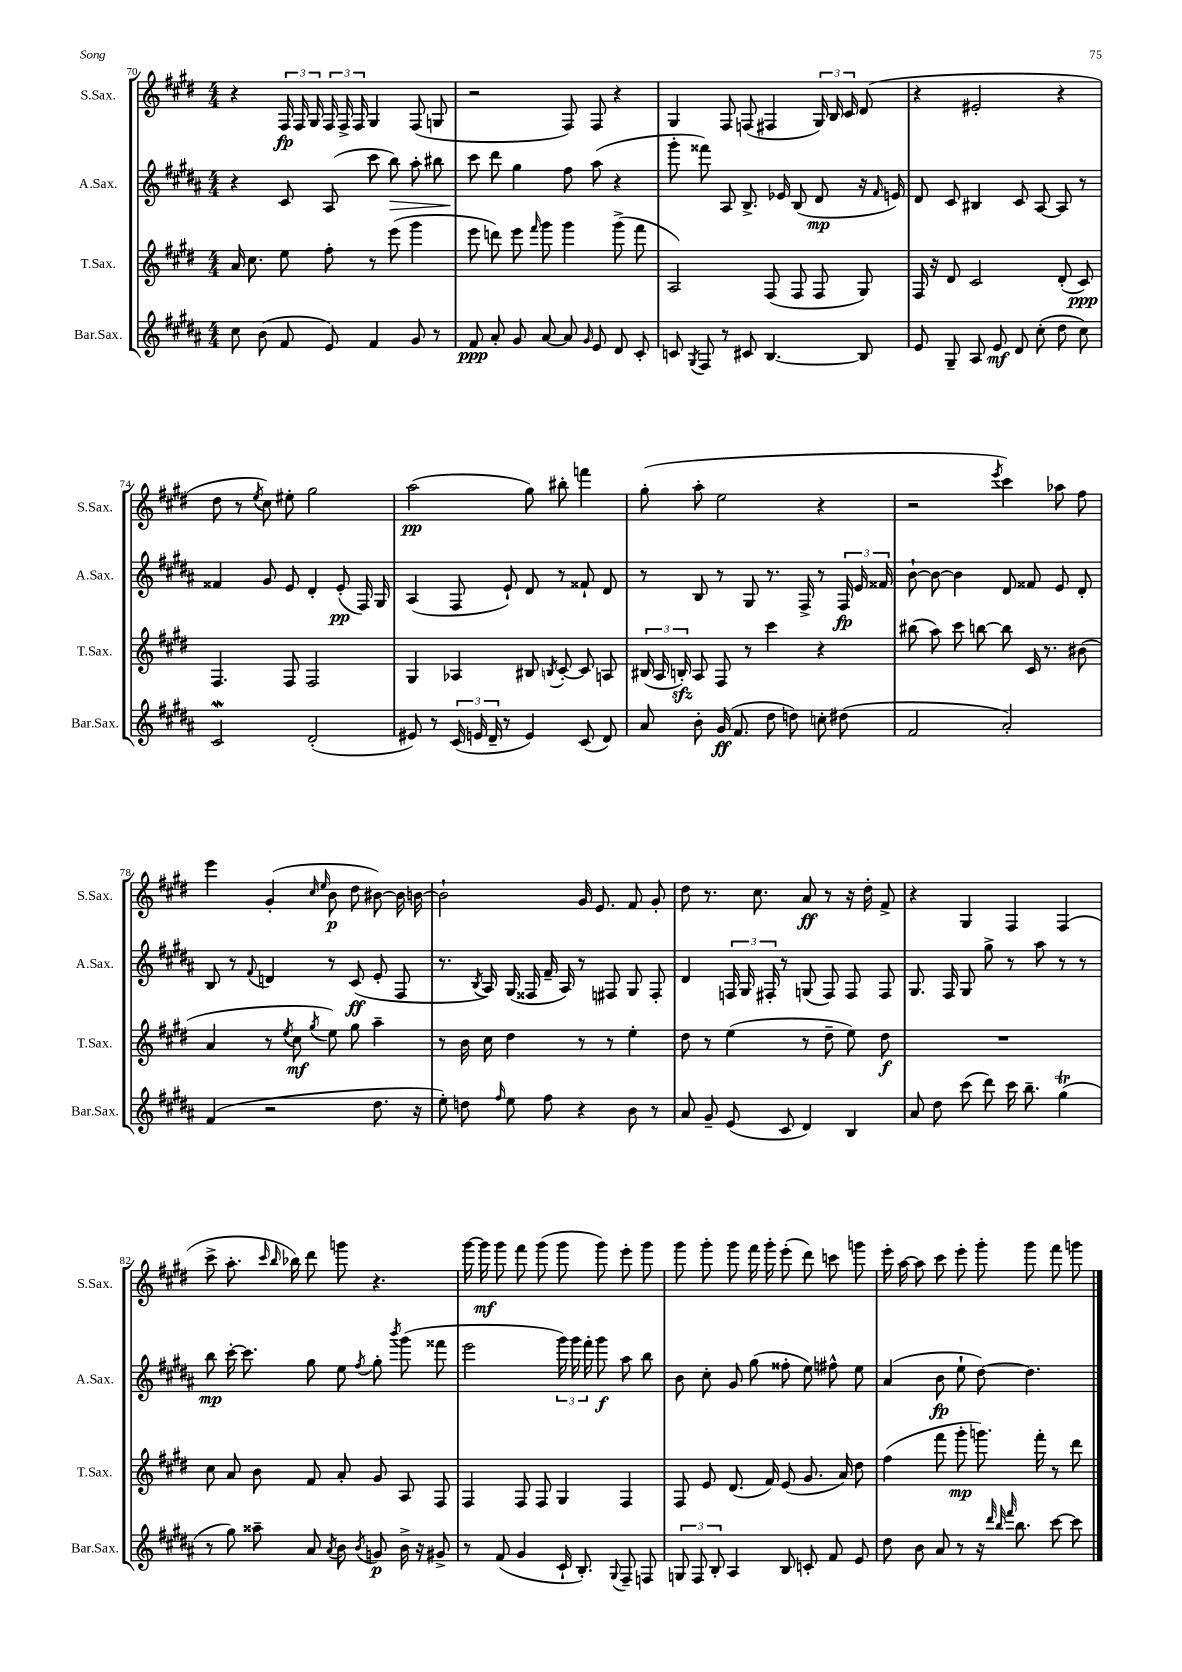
<<
\new StaffGroup <<
\new Staff = "s0" \with { instrumentName = "S.Sax." shortInstrumentName = "S.Sax." } {
    \clef treble \key e \major \numericTimeSignature \time 4/4
    \autoBeamOff r4 \tuplet 3/2 { fis16\fp fis16 gis16 } \tuplet 3/2 { fis16 fis16-> fis16 } gis4 fis8( g8 |
    r2 fis8) fis8 r4 |
    gis4 fis8 f8( fis4 \tuplet 3/2 { gis16) b16 cis'16 } dis'8( |
    r4 eis'2-. r4 |
    dis''8 r8 \acciaccatura { e''8 } cis''8) eis''8-. gis''2 |
    a''2\pp( gis''8) bis''8-. f'''4 |
    gis''8-.( a''8-. e''2 r4 |
    r2 \acciaccatura { e'''8 } cis'''4) aes''8 fis''8 |
    e'''4 gis'4-.( \grace { cis''16 e''16 } b'8\p dis''8 bis'8~) bis'16 b'16~ |
    b'2-! gis'16 e'8. fis'8 gis'8-. |
    dis''8 r8. cis''8. a'8\ff r8 r16 dis''16-. fis'8-> |
    r4 gis4 fis4 fis4( |
    cis'''8-> a''8.-. \grace { cis'''16 b''16 } bes''16) dis'''8 g'''8 r4. |
    gis'''16~ gis'''16\mf gis'''8 fis'''8 gis'''8( gis'''8 gis'''8) e'''8-. gis'''8 |
    gis'''8 gis'''8-. gis'''8 fis'''16 gis'''16-. e'''8-.( dis'''8) c'''8 g'''8 |
    e'''16-. a''16~ a''8 cis'''8 e'''8-. gis'''8-. gis'''8 fis'''8 g'''8 \bar "|." |
}
\new Staff = "s1" \with { instrumentName = "A.Sax." shortInstrumentName = "A.Sax." } {
    \clef treble \key b \major \numericTimeSignature \time 4/4
    \autoBeamOff r4 cis'8 ais8( cis'''8 b''8\>) ais''8-. bis''8 |
    cis'''8\! dis'''8 gis''4 fis''8 ais''8( r4 |
    gis'''8-. fisis'''8) ais8 b8.-> ees'16 b8( dis'8\mp r16 \grace { fis'16 } e'16) |
    dis'8 cis'8 bis4 cis'8 ais8~ ais8 r8 |
    fisis'4 gis'8 e'8 dis'4-. e'8-.\pp( fis16) gis16 |
    ais4( fis8 e'8-!) dis'8 r8 fisis'8-! dis'8 |
    r8 b8 r8 gis8 r8. fis16-> r8 \tuplet 3/2 { fis16\fp e'16 fisis'16 } |
    b'8~-! b'8~ b'4 dis'8 fisis'8 e'8 dis'8-. |
    b8 r8 \appoggiatura { fis'8 } d'4 r8 cis'8\ff( e'8-. fis8 |
    r8. \acciaccatura { b8 } ais16) gis16( fisis16 fis'16-- ais16) r8 fis8 gis8 fis8-. |
    dis'4 \tuplet 3/2 { f16 gis16 fis16-. } r8 g8( fis8) fis8 fis8 |
    gis8. fis16 gis8 gis''8-> r8 ais''8 r8 r8 |
    b''8\mp cis'''16~-. cis'''8. gis''8 e''8 \acciaccatura { fis''8 } gis''8-. \acciaccatura { b'''8 } gis'''8( fisis'''8 |
    e'''2 \tuplet 3/2 { gis'''16) gis'''16 fis'''16-. } gis'''8\f ais''8 b''8 |
    b'8 cis''8-. gis'8 gis''8( fisis''8-. e''8) fis''8-^ e''8 |
    ais'4( b'8\fp e''8-! dis''8~) dis''4. \bar "|." |
}
\new Staff = "s2" \with { instrumentName = "T.Sax." shortInstrumentName = "T.Sax." } {
    \clef treble \key e \major \numericTimeSignature \time 4/4
    \autoBeamOff a'16 cis''8. e''8 fis''8-. r8 e'''8( gis'''4 |
    e'''8 d'''8) e'''8 \grace { fis'''16 } gis'''8 gis'''4 gis'''8->( fis'''8 |
    a2) fis8( fis8 fis8 gis8) |
    fis16 r16 dis'8 cis'2 dis'8-.( cis'8\ppp) |
    fis4. fis8 fis2 |
    gis4 aes4 bis8 \acciaccatura { b8 } cis'8~-. cis'8 a8 |
    \tuplet 3/2 { bis16( a16 b16-.\sfz) } a8 fis8 r8 cis'''4 r4 |
    bis''8( a''8) cis'''8 b''8~ b''8 cis'16 r8. bis'8( |
    a'4 r8 \acciaccatura { e''8 } cis''8\mf \acciaccatura { gis''8 } e''8) gis''8 a''4-- |
    r8 b'16 cis''16 dis''4 r8 r8 e''4-. |
    dis''8 r8 e''4( r8 dis''8-- e''8) dis''8\f |
    R1 |
    cis''8 a'8 b'8 fis'8 a'8-. gis'8 a8 fis8 |
    fis4 fis8 fis8 gis4 fis4 |
    fis8 e'8 dis'8.( fis'16) e'8( gis'8. a'16) dis''8 |
    fis''4( fis'''8 gis'''8-.\mp g'''8.) fis'''16-. r8 dis'''8 \bar "|." |
}
\new Staff = "s3" \with { instrumentName = "Bar.Sax." shortInstrumentName = "Bar.Sax." } {
    \clef treble \key b \major \numericTimeSignature \time 4/4
    \autoBeamOff cis''8 b'8( fis'8 e'8) fis'4 gis'8 r8 |
    fis'8\ppp ais'8-. gis'8 ais'8~ ais'8 \grace { gis'16 } e'8 dis'8 cis'8-. |
    c'8 \acciaccatura { gis8 } fis8 r8 cis'8 b4.~ b8 |
    e'8 gis8-- ais8 e'8\mf dis'8 cis''8-.( dis''8 cis''8) |
    cis'2\mordent dis'2-.( |
    eis'8) r8 \tuplet 3/2 { cis'16( e'16 dis'16-- } r8 e'4) cis'8( dis'8) |
    ais'8 b'8-. gis'16\ff( fis'8. dis''8 d''8) c''8-. dis''8( |
    fis'2 ais'2-.) |
    fis'4( r2 dis''8. r16 |
    e''8-.) d''8 \grace { fis''16 } e''8 fis''8 r4 b'8 r8 |
    ais'8 gis'8-- e'8( cis'8 dis'4) b4 |
    ais'8 dis''8 cis'''8( dis'''8) cis'''16 b''8.-- gis''4\trill( |
    r8 gis''8) aisis''8-- ais'8 \acciaccatura { ais'8 } b'8 \acciaccatura { b'8 } g'8\p b'16-> r16 gis'8-> |
    r8 fis'8( gis'4 cis'16-! b8.-.) \appoggiatura { gis8 } fis8-- f8 |
    \tuplet 3/2 { g8 fis8 b8-. } ais4 b8 c'8-. fis'8 e'8 |
    dis''8 b'8 ais'8 r8 r16 \grace { dis'''32 b''32 fis'''32 } b''8. cis'''8~ cis'''8 \bar "|." |
}
>>
>>
\layout { \context { \Score currentBarNumber = #70 } }
